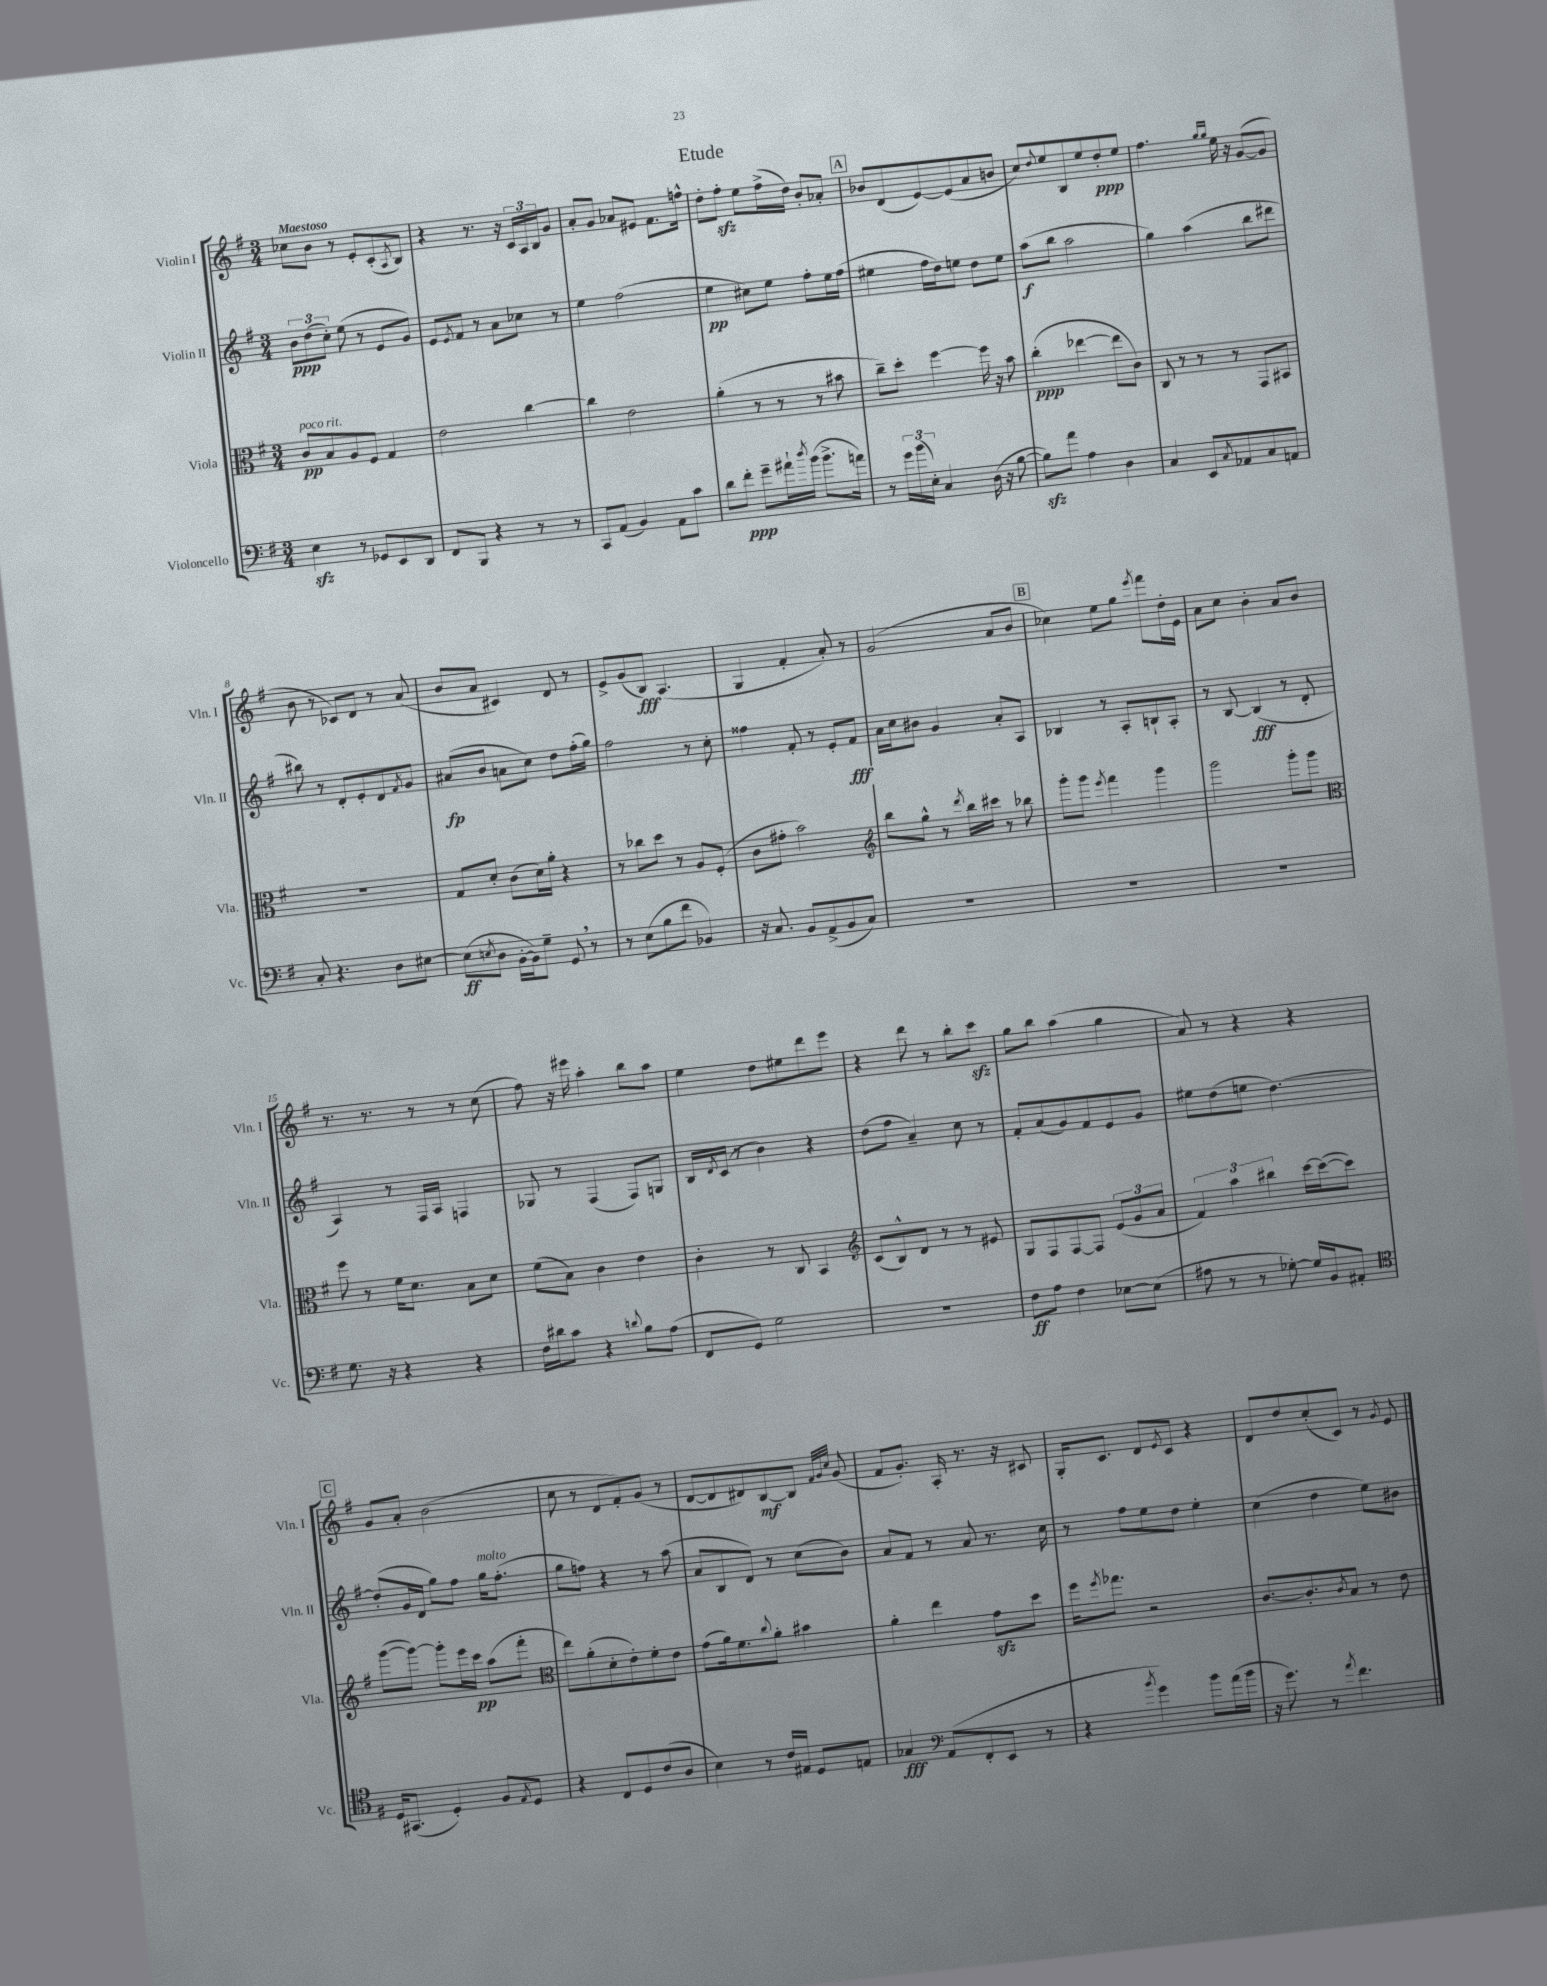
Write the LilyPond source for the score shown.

\header { title = "Etude" }
<<
\new StaffGroup <<
\new Staff = "s0" \with { instrumentName = "Violin I" shortInstrumentName = "Vln. I" } {
    \clef treble \key g \major \numericTimeSignature \time 3/4 \tempo "Maestoso"
    ces''8 b'8 r8 e'8-. c'8-.( \acciaccatura { a8 } b8) |
    r4 r8. r16 \tuplet 3/2 { c'16 a16 b16 } g'8 |
    a'8-. g'8 aes'8 eis'8 fis'8. f''16-^ |
    d''8-. fis''8-.\sfz e''8 fis''16->( d''16) b'8-. aes'8-. |
    \mark \markup { \box "A" } bes'8 d'8( e'8~) e'8( a'8 b'8 |
    c''8) \appoggiatura { d''8 } e''8 b8 e''8 d''8-.\ppp e''8 |
    fis''4. \grace { g''16 g''16 } e''16 r16 g'8~( g'8 |
    b'8 r8 ces'8) d'8 r8 a'8( |
    b'8 a'8 cis'4) d'8 r8 |
    e'8-> g'8( b8\fff) a4.( |
    g4 fis'4-. a'8-.) r8 |
    g'2( a'8 b'8 |
    \mark \markup { \box "B" } ces''4) e''8 g''8 \acciaccatura { e'''8 } fis'''8 d''16-. e'16 |
    a'8 c''8 b'4-. a'8 b'8 |
    r8. r8. r8 r8 c''8( |
    fis''8) r16 eis'''16 a''4-. b''8 a''8 |
    e''4 d''8 eis''8 d'''8 e'''8 |
    r4 d'''8 r8 b''8-. c'''8\sfz |
    g''8 b''8 a''4( g''4 |
    a'8) r8 r4 r4 |
    \mark \markup { \box "C" } g'8 a'8-. b'2( |
    c''8 r8 d'8 fis'8-.) g'8( r8 |
    d'8~ d'8 dis'8) b8~\mf b8 \grace { fis'32 g'32 c''32 } g'8( |
    fis'8 g'8.-.) a16-. r8. r16 cis'8 |
    g16-. c'8. d'8 \acciaccatura { e'8 } c'8 r4 |
    d'8 d''8 c''8-.( c'8) r8 \acciaccatura { g'8 } e'8 \bar "|." |
}
\new Staff = "s1" \with { instrumentName = "Violin II" shortInstrumentName = "Vln. II" } {
    \clef treble \key g \major \numericTimeSignature \time 3/4
    \tuplet 3/2 { b'8\ppp d''8( c''8-.) } e''8( r8 e'8 g'8) |
    e'8 \acciaccatura { e'8 } fis'8 r8 a'8 ces''8 r8 |
    e''4 fis''2( |
    e''4\pp cis''8) e''8 fis''8-. e''16 fis''16( |
    \mark \markup { \box "A" } eis''4 fis''16 d''16) e''8 d''8 e''8 |
    a''8\f( b''8 a''2 |
    g''4) a''4( b''8 dis'''8 |
    bis''8) r8 d'8-. e'8-. d'8 \acciaccatura { fis'8 } g'8 |
    ais'8\fp( b'8 a'8 c''8) d''8 fis''16-.( g''16) |
    fis''2 r8 c''8-. |
    fisis''4 fis'8-. r8 e'8-. fis'8\fff |
    a'16 c''16 bis'8 g'4 a'8-. a8 |
    \mark \markup { \box "B" } bes4 r8 a8-. b8-! a8-. |
    r8 b8~ b4\fff( r8 d'8-. |
    a4) r8 fis16 a16 f4 |
    ges8 r8 fis4( fis8) g8 |
    b16 \acciaccatura { d'8 } c'16( r8 b'4) r4 |
    d''8( fis''8 a'4--) c''8 r8 |
    fis'8-. a'8( g'8) fis'8 e'8 g'8 |
    eis''8 d''8( e''8 d''4.~) |
    \mark \markup { \box "C" } d''8-.( g'16 d'16 g''8) fis''8 g''16^\markup { \italic "molto" } fis''8.-.( |
    g''8 f''8) r4 r8 a''8( |
    a'8 b8 d'8) r8 c''8( b'8) |
    a'8 fis'8 r8 a'8 r8. c''16 |
    r8 fis''8 e''8 d''8 e''4-. |
    c''4( d''4 e''8) bis'8 \bar "|." |
}
\new Staff = "s2" \with { instrumentName = "Viola" shortInstrumentName = "Vla." } {
    \clef alto \key g \major \numericTimeSignature \time 3/4
    c'8\pp^\markup { \italic "poco rit." } b8 a8 fis8 g4 |
    e'2 c''4~ |
    c''4 e'2 |
    a'4-.( r8 r8 r8 bis'8 |
    \mark \markup { \box "A" } c''8--) d''8-. fis''4~ fis''16 r16 b'8 |
    c''4-.\ppp( ees''4~ ees''8 c'8) |
    c8 r8 r8 r8 g,8 bis,8 |
    R2. |
    g8 d'8-. c'8( d'16) a'16-. r4 |
    r8 ces''8 d''8 r8 a8 fis8-.( |
    c'8 gis'8-. b'2) |
    \clef treble b''8 g''8-^ r8 \acciaccatura { d'''8 } b''16 cis'''16 r8 bes''8 |
    \mark \markup { \box "B" } g'''8-. g'''8 \acciaccatura { e'''8 } fis'''4 g'''4 |
    g'''2 g'''8-. g'''8 |
    \clef alto fis''8 r8 fis'16 d'8. b8 d'8 |
    fis'8( b8) c'4 e'4 |
    c'4-. r8 c8 b,4 |
    \clef treble c'8( b8-^) d'8 r8 r8 eis'8 |
    g8 fis8 fis8~ fis8 \tuplet 3/2 { e'8( g'8 a'8 } |
    \tuplet 3/2 { fis'4) a''4 bis''4 } c'''16~ c'''16~( c'''8) |
    \mark \markup { \box "C" } g'''8~( g'''8~) g'''8-. e'''16 c'''16\pp a''8( fis'''8-. |
    \clef alto e''8) a'8-.( d'8-. e'8-.) fis'8-. e'8 |
    g'8( a'16) fis'8. \appoggiatura { c''8 } a'8-. bis'4 |
    a'4-. e''4 g'8\sfz d''8 |
    fis''16 \acciaccatura { fis''8 } ges''8. r2 |
    c'8.~ c'8.-. \acciaccatura { c'8 } b8 r8 e'8 \bar "|." |
}
\new Staff = "s3" \with { instrumentName = "Violoncello" shortInstrumentName = "Vc." } {
    \clef bass \key g \major \numericTimeSignature \time 3/4
    e4\sfz r8 ges,8 e,8 d,8 |
    fis,8 b,,8 r4 r8 r8 |
    c,8 a,8( b,4) a,8 c'8 |
    d'8 fis'8-.\ppp g'8-- ais'16-! \acciaccatura { d''8 } b'16( b'8.-> a'16) |
    \mark \markup { \box "A" } r8 \tuplet 3/2 { g'16 b'16( e16-.) } c4 d16( r16 b8~ |
    b8\sfz) a'8 a4 d4 |
    c4 e,8 \acciaccatura { c8 } aes,8 c8 a,8 |
    c8-. r4. d8 eis8~ |
    eis8\ff( \acciaccatura { e8 } d8 b,16~-. b,16) g8-- g,8 \breathe r8 |
    r8 e8( b8 fis'8 bes,4) |
    r16 c8. b,8 a,8->( b,8 c8) |
    R2. |
    \mark \markup { \box "B" } R2. |
    R2. |
    g8. r16 r4 r4 |
    fis16 dis'16 c'8 r4 \appoggiatura { d'8 } b8 a8( |
    fis,8 g,8) g2 |
    R2. |
    fis8\ff a8 fis4 ees8~ ees8( |
    ais8 r8 r8 ges8~-.) ges16 b,16 ais,8-. |
    \mark \markup { \box "C" } \clef tenor d16 gis,8.( d4-.) fis8 \acciaccatura { e8 } d8 |
    r4 c8 d8 c'8( a8 |
    b4) r8 c'16 eis16 d8 e8 |
    ges4\fff \clef bass a,8( fis,8-. e,8 r8 |
    r4 \acciaccatura { b'8 } g'4) b'8 a'16( b'16 |
    r16 g'8.) r8 \acciaccatura { a'8 } fis'4. \bar "|." |
}
>>
>>
